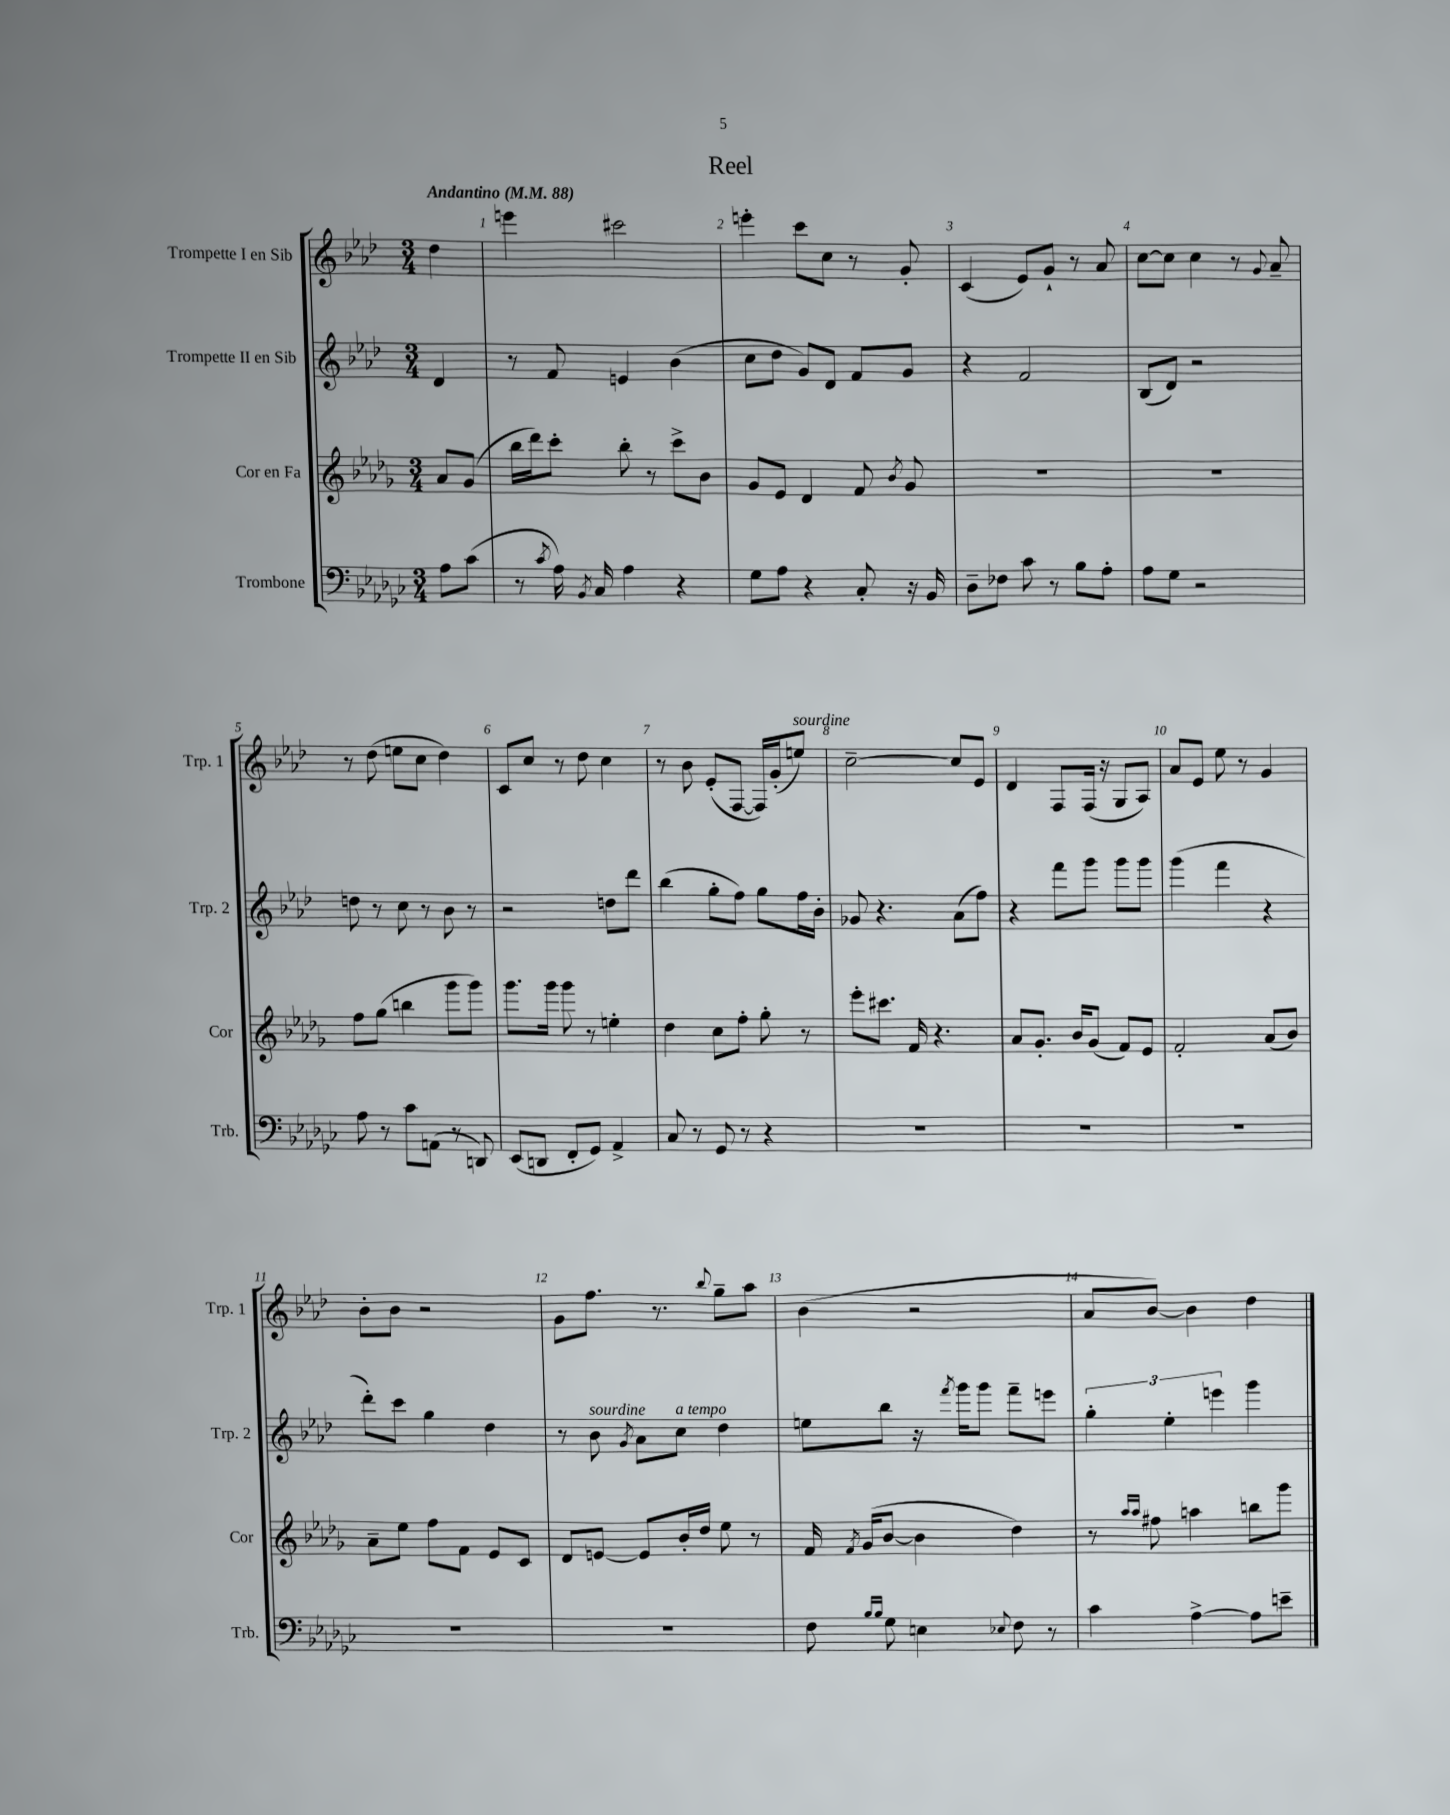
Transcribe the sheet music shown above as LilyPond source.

\header { title = "Reel" }
<<
\new StaffGroup <<
\new Staff = "s0" \with { instrumentName = "Trompette I en Sib" shortInstrumentName = "Trp. 1" } {
    \clef treble \key aes \major \numericTimeSignature \time 3/4 \partial 4 \tempo "Andantino" 4 = 88
    \autoBeamOff des''4 |
    e'''4 cis'''2 |
    e'''4-. c'''8[ c''8] r8 g'8-. |
    c'4( ees'8[) g'8]-! r8 aes'8 |
    c''8[~ c''8] c''4 r8 \appoggiatura { g'8 } aes'8-- |
    r8 des''8( e''8[ c''8] des''4) |
    c'8[ c''8] r8 des''8 c''4 |
    r8 bes'8 ees'8[-.( f8]~ f16[) g'16-.( e''8]^\markup { \italic "sourdine" }) |
    c''2~-- c''8[ ees'8] |
    des'4 f8[ f16]( r16 g8[ aes8]) |
    aes'8[ ees'8] ees''8 r8 g'4 |
    bes'8[-. bes'8] r2 |
    g'8[ f''8.] r8. \appoggiatura { bes''8 } g''8[-- aes''8] |
    bes'4( r2 |
    aes'8[ bes'8]~) bes'4 des''4 \bar "|." |
}
\new Staff = "s1" \with { instrumentName = "Trompette II en Sib" shortInstrumentName = "Trp. 2" } {
    \clef treble \key aes \major \numericTimeSignature \time 3/4 \partial 4
    \autoBeamOff des'4 |
    r8 f'8 e'4 bes'4( |
    c''8[ des''8] g'8[) des'8] f'8[ g'8] |
    r4 f'2 |
    bes8[( des'8]) r2 |
    d''8 r8 c''8 r8 bes'8 r8 |
    r2 d''8[ des'''8] |
    bes''4( g''8[-. f''8]) g''8[ f''16 bes'16]-. |
    ges'8 r4. aes'8[( f''8]) |
    r4 f'''8[ g'''8] g'''8[ g'''8] |
    g'''4( f'''4 r4 |
    des'''8[-.) c'''8] g''4 des''4 |
    r8 bes'8^\markup { \italic "sourdine" } \acciaccatura { g'8 } aes'8[ c''8]^\markup { \italic "a tempo" } des''4 |
    e''8[ bes''8] r16 \acciaccatura { f'''8 } g'''16[ g'''8] f'''8[-- e'''8] |
    \tuplet 3/2 { g''4-. ees''4-. e'''4 } g'''4 \bar "|." |
}
\new Staff = "s2" \with { instrumentName = "Cor en Fa" shortInstrumentName = "Cor" } {
    \clef treble \key des \major \numericTimeSignature \time 3/4 \partial 4
    \autoBeamOff aes'8[ ges'8]( |
    bes''16[ des'''16) c'''8]-. bes''8-. r8 c'''8[-> bes'8] |
    ges'8[ ees'8] des'4 f'8 \acciaccatura { bes'8 } ges'8 |
    R2. |
    R2. |
    f''8[ ges''8]( b''4 ges'''8[ ges'''8]) |
    ges'''8.[ ges'''16] ges'''8 r8 e''4-. |
    des''4 c''8[ f''8]-. ges''8-. r8 |
    ees'''8[-. cis'''8.] f'16 r4. |
    aes'8[ ges'8.]-. bes'16[ ges'8]( f'8[) ees'8] |
    f'2-. aes'8[( bes'8]) |
    aes'8[-- ees''8] f''8[ f'8] ees'8[ c'8] |
    des'8[ e'8]~ e'8[ bes'16-. des''16] ees''8 r8 |
    f'16 \acciaccatura { f'8 } ges'16[( bes'8]~ bes'4 des''4) |
    r8 \grace { aes''16[ aes''16] } fis''8 a''4 b''8[ ges'''8] \bar "|." |
}
\new Staff = "s3" \with { instrumentName = "Trombone" shortInstrumentName = "Trb." } {
    \clef bass \key ges \major \numericTimeSignature \time 3/4 \partial 4
    \autoBeamOff aes8[ ces'8]( |
    r8 \acciaccatura { ces'8 } aes16) \acciaccatura { bes,8 } ces16 aes4 r4 |
    ges8[ aes8] r4 ces8-. r16 bes,16 |
    des8[-- fes8] ces'8 r8 bes8[ aes8]-. |
    aes8[ ges8] r2 |
    aes8 r8 ces'8[ a,8]( r8 d,8) |
    ees,8[( d,8] f,8[-. ges,8]) aes,4-> |
    ces8 r8 ges,8 r8 r4 |
    R2. |
    R2. |
    R2. |
    R2. |
    R2. |
    f8 \grace { bes16[ bes16] } ges8 e4 \appoggiatura { ees8 } f8 r8 |
    ces'4 aes4~-> aes8[ e'8]-- \bar "|." |
}
>>
>>
\layout { \context { \Score \override BarNumber.break-visibility = ##(#f #t #t) barNumberVisibility = #all-bar-numbers-visible } }
